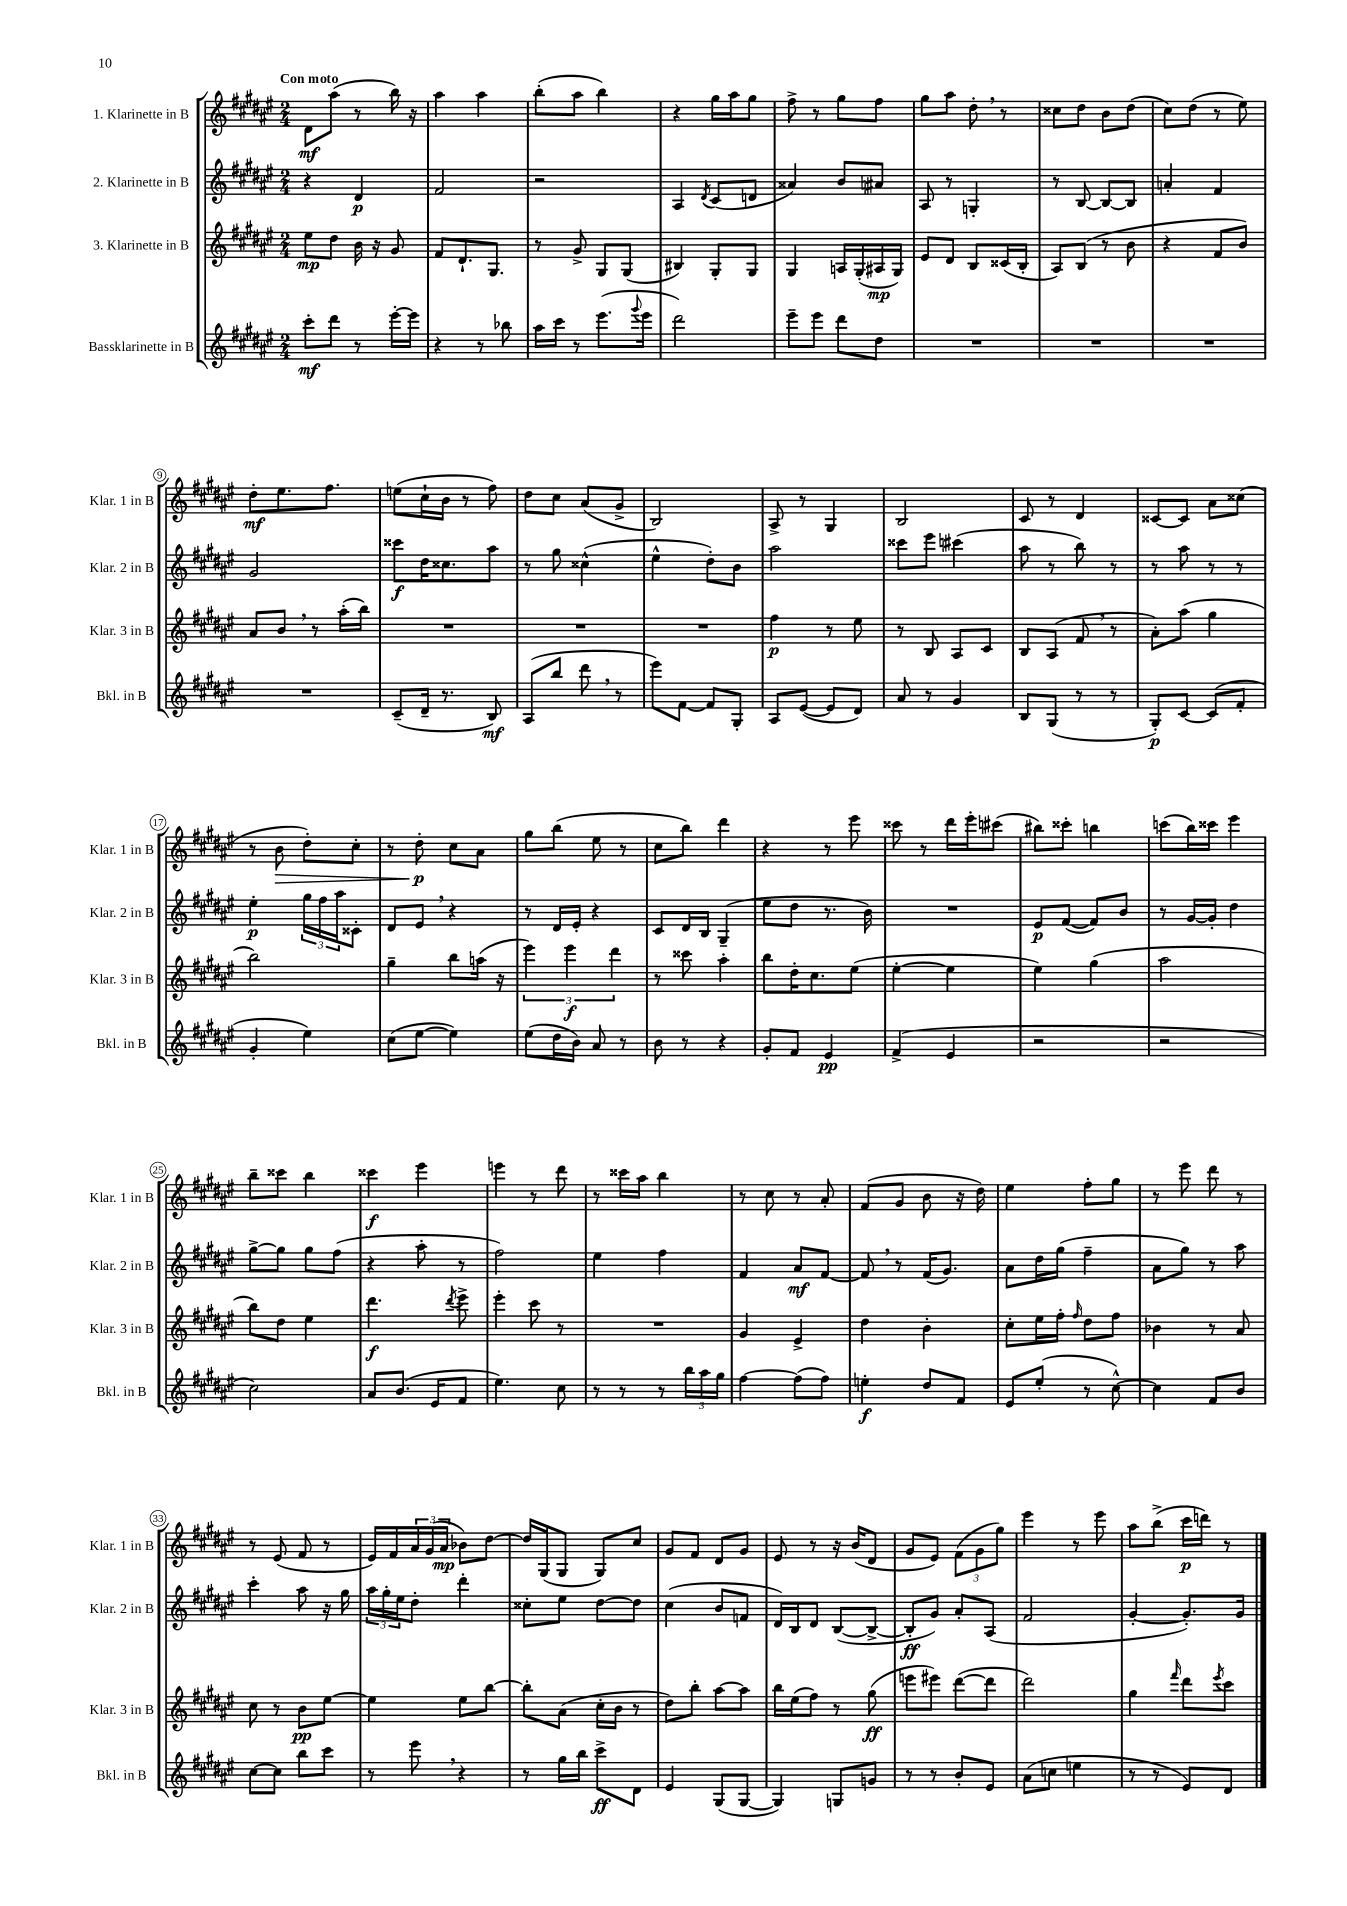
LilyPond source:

<<
\new StaffGroup <<
\new Staff = "s0" \with { instrumentName = "1. Klarinette in B" shortInstrumentName = "Klar. 1 in B" } {
    \clef treble \key fis \major \numericTimeSignature \time 2/4 \tempo "Con moto"
    dis'8\mf ais''8( r8 b''16) r16 |
    ais''4 ais''4 |
    b''8-.( ais''8 b''4) |
    r4 gis''16 ais''16 gis''8 |
    fis''8-> r8 gis''8 fis''8 |
    gis''8 ais''8 dis''8-. \breathe r8 |
    cisis''8 dis''8 b'8 dis''8( |
    cis''8) dis''8( r8 eis''8) |
    dis''8-.\mf eis''8. fis''8. |
    e''8( cis''16-! b'16 r8 fis''8) |
    dis''8 cis''8 ais'8( gis'8-> |
    b2) |
    ais8-> r8 gis4 |
    b2 |
    cis'8 r8 dis'4 |
    cisis'8~ cisis'8 ais'8 cisis''8( |
    r8 b'8\> dis''8-.) cis''8-. |
    r8 dis''8-.\p\! cis''8 ais'8 |
    gis''8 b''8( eis''8 r8 |
    cis''8 b''8) dis'''4 |
    r4 r8 eis'''8 |
    cisis'''8 r8 dis'''16 eis'''16-. cis'''8( |
    bis''8) cisis'''8-. b''4 |
    c'''8( b''16) cisis'''16 eis'''4 |
    b''8-- cisis'''8 b''4 |
    cisis'''4\f eis'''4 |
    e'''4 r8 dis'''8 |
    r8 cisis'''16 ais''16 b''4 |
    r8 cis''8 r8 ais'8-. |
    fis'8( gis'8 b'8 r16 dis''16) |
    eis''4 fis''8-. gis''8 |
    r8 eis'''8 dis'''8 r8 |
    r8 eis'8( fis'8 r8 |
    eis'16) fis'16 \tuplet 3/2 { ais'16 gis'16( ais'16\mp } bes'8) dis''8~ |
    dis''16 gis16( gis8 gis8) cis''8 |
    gis'8 fis'8 dis'8 gis'8 |
    eis'8 r8 r16 b'16( dis'8 |
    gis'8 eis'8) \tuplet 3/2 { fis'8( gis'8 gis''8) } |
    eis'''4 r8 eis'''8 |
    ais''8 b''8->( cis'''16\p d'''16) r8 \bar "|." |
}
\new Staff = "s1" \with { instrumentName = "2. Klarinette in B" shortInstrumentName = "Klar. 2 in B" } {
    \clef treble \key fis \major \numericTimeSignature \time 2/4
    r4 dis'4\p |
    fis'2 |
    r2 |
    ais4 \acciaccatura { dis'8 } cis'8( d'8 |
    aisis'4) b'8 ais'8 |
    ais8 r8 g4-. |
    r8 b8~ b8~ b8 |
    a'4-. fis'4 |
    gis'2 |
    cisis'''8\f dis''16 cisis''8. ais''8 |
    r8 gis''8 cisis''4-^( |
    eis''4-^ dis''8-.) b'8 |
    ais''2 |
    cisis'''8 eis'''8 cis'''4( |
    ais''8 r8 b''8) r8 |
    r8 ais''8 r8 r8 |
    eis''4-.\p \tuplet 3/2 { gis''16 fis''16 ais''16 } cisis'8-. |
    dis'8 eis'8 \breathe r4 |
    r8 dis'16 eis'16-. r4 |
    cis'8 dis'16 b16 gis4--( |
    eis''8 dis''8 r8. b'16) |
    R2 |
    eis'8\p fis'8~( fis'8) b'8 |
    r8 gis'16~ gis'16-. dis''4 |
    gis''8~-> gis''8 gis''8 fis''8( |
    r4 ais''8-. r8 |
    fis''2) |
    eis''4 fis''4 |
    fis'4 ais'8\mf fis'8~ |
    fis'8 \breathe r8 fis'16( gis'8.) |
    ais'8 dis''16 gis''16( fis''4-- |
    ais'8 gis''8) r8 ais''8 |
    cis'''4-. ais''8 r16 gis''16 |
    \tuplet 3/2 { ais''16 gis''16-. eis''16 } dis''8-. dis'''4-. |
    cisis''8-. eis''8 dis''8~ dis''8 |
    cis''4( b'8 f'8 |
    dis'16) b16 dis'8 b8~( b8~-> |
    b8-.\ff gis'8) ais'8-. ais8( |
    fis'2 |
    gis'4~-. gis'8.-.) gis'16 \bar "|." |
}
\new Staff = "s2" \with { instrumentName = "3. Klarinette in B" shortInstrumentName = "Klar. 3 in B" } {
    \clef treble \key fis \major \numericTimeSignature \time 2/4
    eis''8\mp dis''8 b'16 r16 gis'8 |
    fis'8 dis'8.-! gis8. |
    r8 gis'8-> gis8 gis8( |
    bis4) gis8-. gis8 |
    gis4 a16 gis16-.( ais16\mp gis16) |
    eis'8 dis'8 b8 cisis'16( b16-. |
    ais8) b8( r8 b'8 |
    r4 fis'8 b'8) |
    ais'8 b'8 \breathe r8 ais''16-.( b''16) |
    R2 |
    R2 |
    R2 |
    fis''4\p r8 eis''8 |
    r8 b8 ais8 cis'8 |
    b8 ais8( fis'8 \breathe r8 |
    ais'8-.) ais''8( gis''4 |
    b''2) |
    gis''4-- b''8 a''16( r16 |
    \tuplet 3/2 { eis'''4) eis'''4\f dis'''4 } |
    r8 cisis'''8 ais''4-. |
    b''8 dis''16-. cis''8. eis''8( |
    eis''4~-. eis''4 |
    eis''4) gis''4( |
    ais''2 |
    b''8) dis''8 eis''4 |
    dis'''4.\f \acciaccatura { dis'''8 } eis'''8-> |
    eis'''4-. cis'''8 r8 |
    R2 |
    gis'4 eis'4-> |
    dis''4 b'4-. |
    cis''8-. eis''16 fis''16-. \grace { fis''16 } dis''8 fis''8 |
    bes'4 r8 ais'8 |
    cis''8 r8 b'8\pp eis''8~ |
    eis''4 eis''8 b''8~ |
    b''8-. ais'8( cis''16-. b'16 r8 |
    dis''8) b''8-. ais''8~ ais''8 |
    b''16 eis''16( fis''8) r8 gis''8\ff( |
    e'''8 eis'''8) dis'''8~( dis'''8 |
    dis'''2) |
    gis''4 \grace { fis'''16 } dis'''8 \acciaccatura { eis'''8 } cis'''8 \bar "|." |
}
\new Staff = "s3" \with { instrumentName = "Bassklarinette in B" shortInstrumentName = "Bkl. in B" } {
    \clef treble \key fis \major \numericTimeSignature \time 2/4
    cis'''8-.\mf dis'''8 r8 eis'''16~-. eis'''16 |
    r4 r8 bes''8 |
    ais''16 cis'''16 r8 eis'''8.( \appoggiatura { gis'''8 } eis'''16 |
    dis'''2) |
    eis'''8-- eis'''8 dis'''8 dis''8 |
    R2 |
    R2 |
    R2 |
    R2 |
    cis'8--( dis'16-- r8. b8\mf) |
    ais8( b''8 dis'''8 \breathe r8 |
    eis'''8) fis'8~ fis'8 gis8-. |
    ais8 eis'8~( eis'8 dis'8) |
    ais'8 r8 gis'4 |
    b8 gis8( r8 r8 |
    gis8-.\p) cis'8~ cis'8( fis'8-. |
    gis'4-. eis''4) |
    cis''8( eis''8~ eis''4) |
    eis''8( dis''16 b'16) ais'8 r8 |
    b'8 r8 r4 |
    gis'8-. fis'8 eis'4\pp |
    fis'4->( eis'4 |
    r2 |
    r2 |
    cis''2) |
    ais'8 b'8.( eis'16 fis'8 |
    eis''4.) cis''8 |
    r8 r8 r8 \tuplet 3/2 { b''16 ais''16 gis''16 } |
    fis''4~ fis''8( fis''8) |
    e''4-.\f dis''8 fis'8 |
    eis'8 eis''8-.( r8 cis''8~-^) |
    cis''4 fis'8 b'8 |
    cis''8~ cis''8 b''8 cis'''8 |
    r8 eis'''8 \breathe r4 |
    r8 gis''16 b''16 cis'''8->\ff dis'8 |
    eis'4 gis8( gis8~ |
    gis4) g8 g'8 |
    r8 r8 b'8-. eis'8 |
    ais'8( c''8 e''4 |
    r8 r8 eis'8) dis'8 \bar "|." |
}
>>
>>
\layout { \context { \Score \override BarNumber.stencil = #(make-stencil-circler 0.1 0.3 ly:text-interface::print) } }
